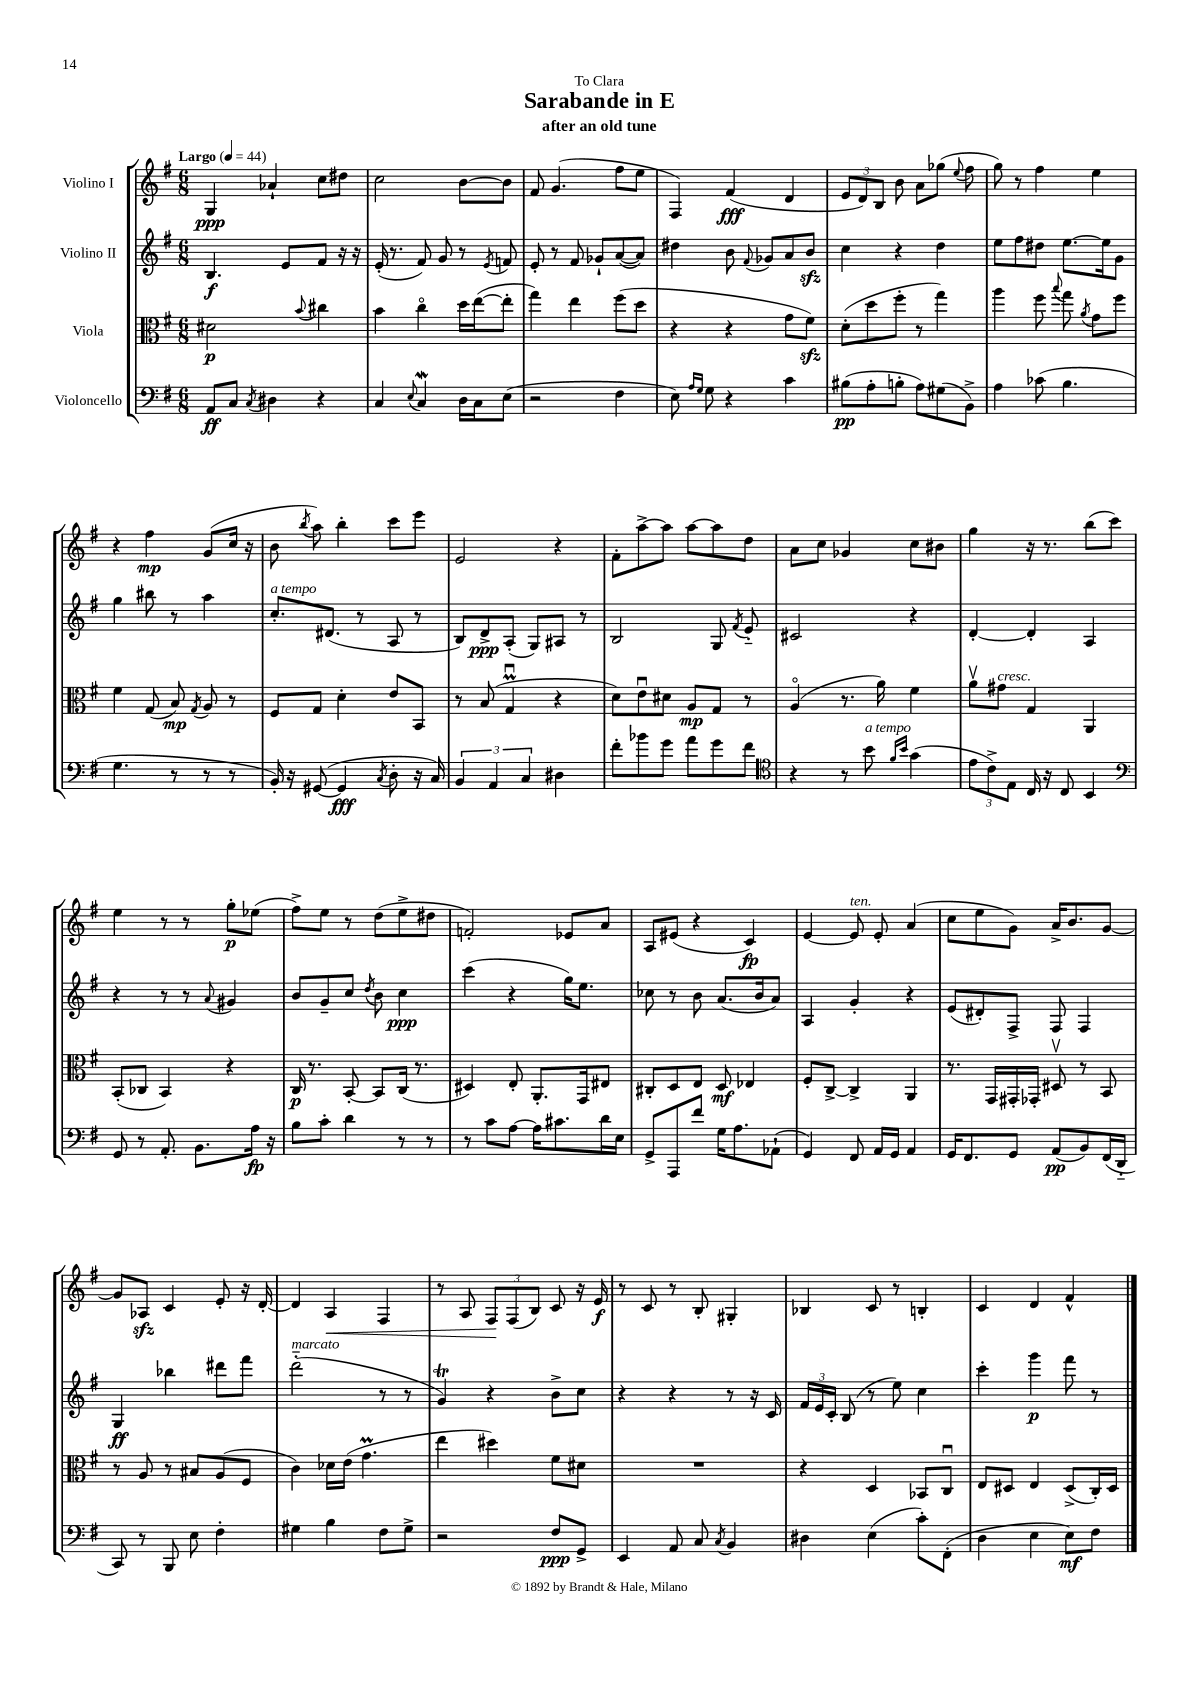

**kern	**kern	**kern	**kern
*staff4	*staff3	*staff2	*staff1
*clefF4	*clefC3	*clefG2	*clefG2
*k[f#]	*k[f#]	*k[f#]	*k[f#]
*M6/8	*M6/8	*M6/8	*M6/8
*MM44	*MM44	*MM44	*MM44
8AA/L	2d#\	4.B/	4G/
8C/J	.	.	.
8qC/	.	.	.
4D#\	.	.	4a-`/
.	.	8e/L	.
.	8qqb/	.	.
4r	4cc#\	8f#/J	8cc\L
.	.	16r	8dd#\J
.	.	16r	.
=	=	=	=
4C/	4b\	(16e'/	2cc\
.	.	8.r	.
8qqE/	.	.	.
4C/	4cco\	8f#/)	.
.	.	8g/	.
16D\LL	16dd\LL	8r	[8b\L
16C\J	([16ee\J	.	.
.	.	8qe/	.
(8E\J	8ee'\]J	8f/	8b\]J
=	=	=	=
2r	4gg\)	8e'/	8f#/
.	.	8r	(4.g/
.	4ee\	8f#/	.
.	.	8g-`/L	.
4F#\	(8ff#\L	([8a/	8ff#\L
.	8dd\J	8a/]J)	8ee\J
=	=	=	=
8E\)	4r	4dd#\	4F#/)
16qqA/LL	.	.	.
16qqG/JJ	.	.	.
8G\	.	.	.
4r	4r	8b\	(4f#/
.	.	8qqf#/	.
.	.	8g-/L	.
4c\	8g\L	8a/	4d/
.	8f#\J)	8b/J	.
=	=	=	=
(8B#\L	(8d'\L	4cc\	12e/L
.	.	.	12d/)
8A'\	8dd\	.	.
.	.	.	12B/J
8B'\J	8ff#'\J	4r	8b\
8A\L)	8r	.	8a\L
(8G#\	4gg\)	4dd\	(8gg-\J
.	.	.	8qqee/
8BB^\J)	.	.	8ff#\
=	=	=	=
4A\	4aa\	8ee\L	8gg\)
.	.	8ff#\	8r
(8c-\	8ff#\	8dd#\J	4ff#\
.	8qqbb/	.	.
4.B\	8gg\	[8.ee\L	.
.	8qa/	.	.
.	8g\L	.	4ee\
.	.	16ee\]k	.
.	8ff#\J	8g\J	.
=	=	=	=
4.G\	4f#\	4gg\	4r
.	(8G/	8bb#\	4ff#\
8r	8B/)	8r	.
.	8qG/	.	.
8r	8A/	4aa\	(8g/L
8r	8r	.	16cc/Jk
.	.	.	16r
=	=	=	=
16BB'/)	8F#/L	8.cc'/L	8b\
16r	.	.	.
.	.	.	8qbb/
([8GG#/	8G/J	.	8aa\)
.	.	(8.d#/J	.
4GG#/]	4d'\	.	4bb'\
.	.	8r	.
8qC/	.	.	.
8D'\	8e/L	8A/	8ccc\L
16r	8BB/J	8r	8eee\J
16C/)	.	.	.
=	=	=	=
6BB/	8r	8B/L)	2e/
.	(8B/	8d^/	.
6AA/	.	.	.
.	4Gu/	(8A'/J	.
6C/	.	.	.
.	.	8G/L)	.
4D#\	4r	8A#/J	4r
.	.	8r	.
=	=	=	=
8f#'\L	8d\L)	2B/	8f#'\L
8b-\	8eu\	.	[8aa^\
8g\J	8d#\J	.	8aa\]J
8a\L	8A/L	.	[8aa\L
8g\	8G/J	8G/	8aa\]
.	.	8qf#/	.
8f#\J	8r	8e'~/	8dd\J
=	=	=	=
*clefC4	*	*	*
4r	(4Ao/	2c#/	8a\L
.	.	.	8cc\J
8r	8.r	.	4g-/
8b\	.	.	.
.	16a\)	.	.
16qqf#/LL	.	.	.
16qqb/JJ	.	.	.
(4g\	4f#\	4r	8cc\L
.	.	.	8b#\J
=	=	=	=
12e\L	8av\L	[4d'/	4gg\
12c^\)	.	.	.
.	8g#\J	.	.
12E\J	.	.	.
16C/	4G/	4d'/]	16r
16r	.	.	8.r
8C/	.	.	.
4BB/	4AA/	4A/	(8bb\L
.	.	.	8ccc\J)
=	=	=	=
*clefF4	*	*	*
8GG/	(8BB'/L	4r	4ee\
8r	8C-/J	.	.
8.AA'/	4BB/)	8r	8r
.	.	8r	8r
8.BB\L	.	.	.
.	.	8qqa/	.
.	4r	4g#/	8gg'\L
16A\Jk	.	.	(8ee-\J
16r	.	.	.
=	=	=	=
8B\L	16C/	8b/L	8ff#^\L)
.	8.r	.	.
8c'\J	.	8g~/	8ee\J
4d\	[8BB'/	8cc/J	8r
.	.	8qdd/	.
.	8BB/]L	8b\	(8dd\L
8r	(16C/Jk	4cc\	8ee^\
.	8.r	.	.
8r	.	.	8dd#\J
=	=	=	=
8r	4D#/)	(4ccc\	2f'/)
8c\L	.	.	.
[8A\J	8E'/	4r	.
16A\]LK	8.AA'/L	.	.
8.c#\	.	.	.
.	.	16gg\LK)	8e-/L
.	16GG/k	8.ee\J	.
16d\L	8E#/J	.	8a/J
16E\JJ	.	.	.
=	=	=	=
8GG^/L	8C#'/L	8cc-\	8A/L
8AAA/	8D/	8r	(8e#/J
8f#/J	8E/J	8b\	4r
16G\LK	8D/	(8.a/L	.
8.A\	.	.	.
.	4E-/	.	4c/)
.	.	16b/k	.
(8AA-`\J	.	8a/J)	.
=	=	=	=
4GG/)	8F#'/L	4A/	[4e/
.	[8C^/J	.	.
8FF#/	4C^/]	4g'/	8e/]
16AA/LL	.	.	8e'/
16GG/JJ	.	.	.
4AA/	4AA/	4r	(4a/
=	=	=	=
16GG/LK	8.r	(8e/L	8cc\L
8.FF#/	.	.	.
.	.	8d#'/)	8ee\
.	16GG/LL	.	.
8GG/J	16GG#'/	8F#^/J	8g\J)
.	16GG-'/JJ	.	.
(8AA/L	8D#v/	8F#/	16a^/LK
.	.	.	8.b/
8BB/)	8r	4F#/	.
(16FF#/L	8BB/	.	[8g/J
16DD'~/JJ	.	.	.
=	=	=	=
8CC/)	8r	4G/	8g/]L
8r	8A/	.	8A-/J
8BBB/	8r	4bb-\	4c/
8E\	8B#/L	.	.
4F#'\	(8A/	8ddd#\L	8e'/
.	8F#/J	8fff#\J	16r
.	.	.	[16d'/
=	=	=	=
4G#\	4c\)	(2ddd'~\	4d/]
4B\	16d-\LL	.	4A/
.	(16e\JJ	.	.
.	4.g\	.	.
8F#\L	.	8r	4F#/
8G#^\J	.	8r	.
=	=	=	=
2r	4ee\	4g/)	8r
.	.	.	8A/
.	4dd#\)	4r	12F#/L
.	.	.	(12F#/
.	.	.	12B/J)
8F#/L	8f#\L	8b^\L	8c/
8GG^/J	8d#\J	8cc\J	16r
.	.	.	16e/
=	=	=	=
4EE/	2.r	4r	8r
.	.	.	8c/
8AA/	.	4r	8r
8C/	.	.	8B'/
8qC/	.	.	.
4BB/	.	8r	4G#'/
.	.	16r	.
.	.	16c/	.
=	=	=	=
4D#\	4r	24f#/LL	4B-/
.	.	24e/	.
.	.	24c'/JJ	.
.	.	(8B/	.
(4E\	4D/	8r	8c/
.	.	8ee\)	8r
8c'\L)	8BB-/L	4cc\	4B'/
(8FF#'\J	8Cu/J	.	.
=	=	=	=
4D\	8E/L	4ccc'\	4c/
.	8D#/J	.	.
4E\	4E/	4ggg\	4d/
8E\L)	(8D#^/L	8fff#\	4f#^^/
8F#\J	16C'/L)	8r	.
.	16D#/JJ	.	.
==	==	==	==
*-	*-	*-	*-
